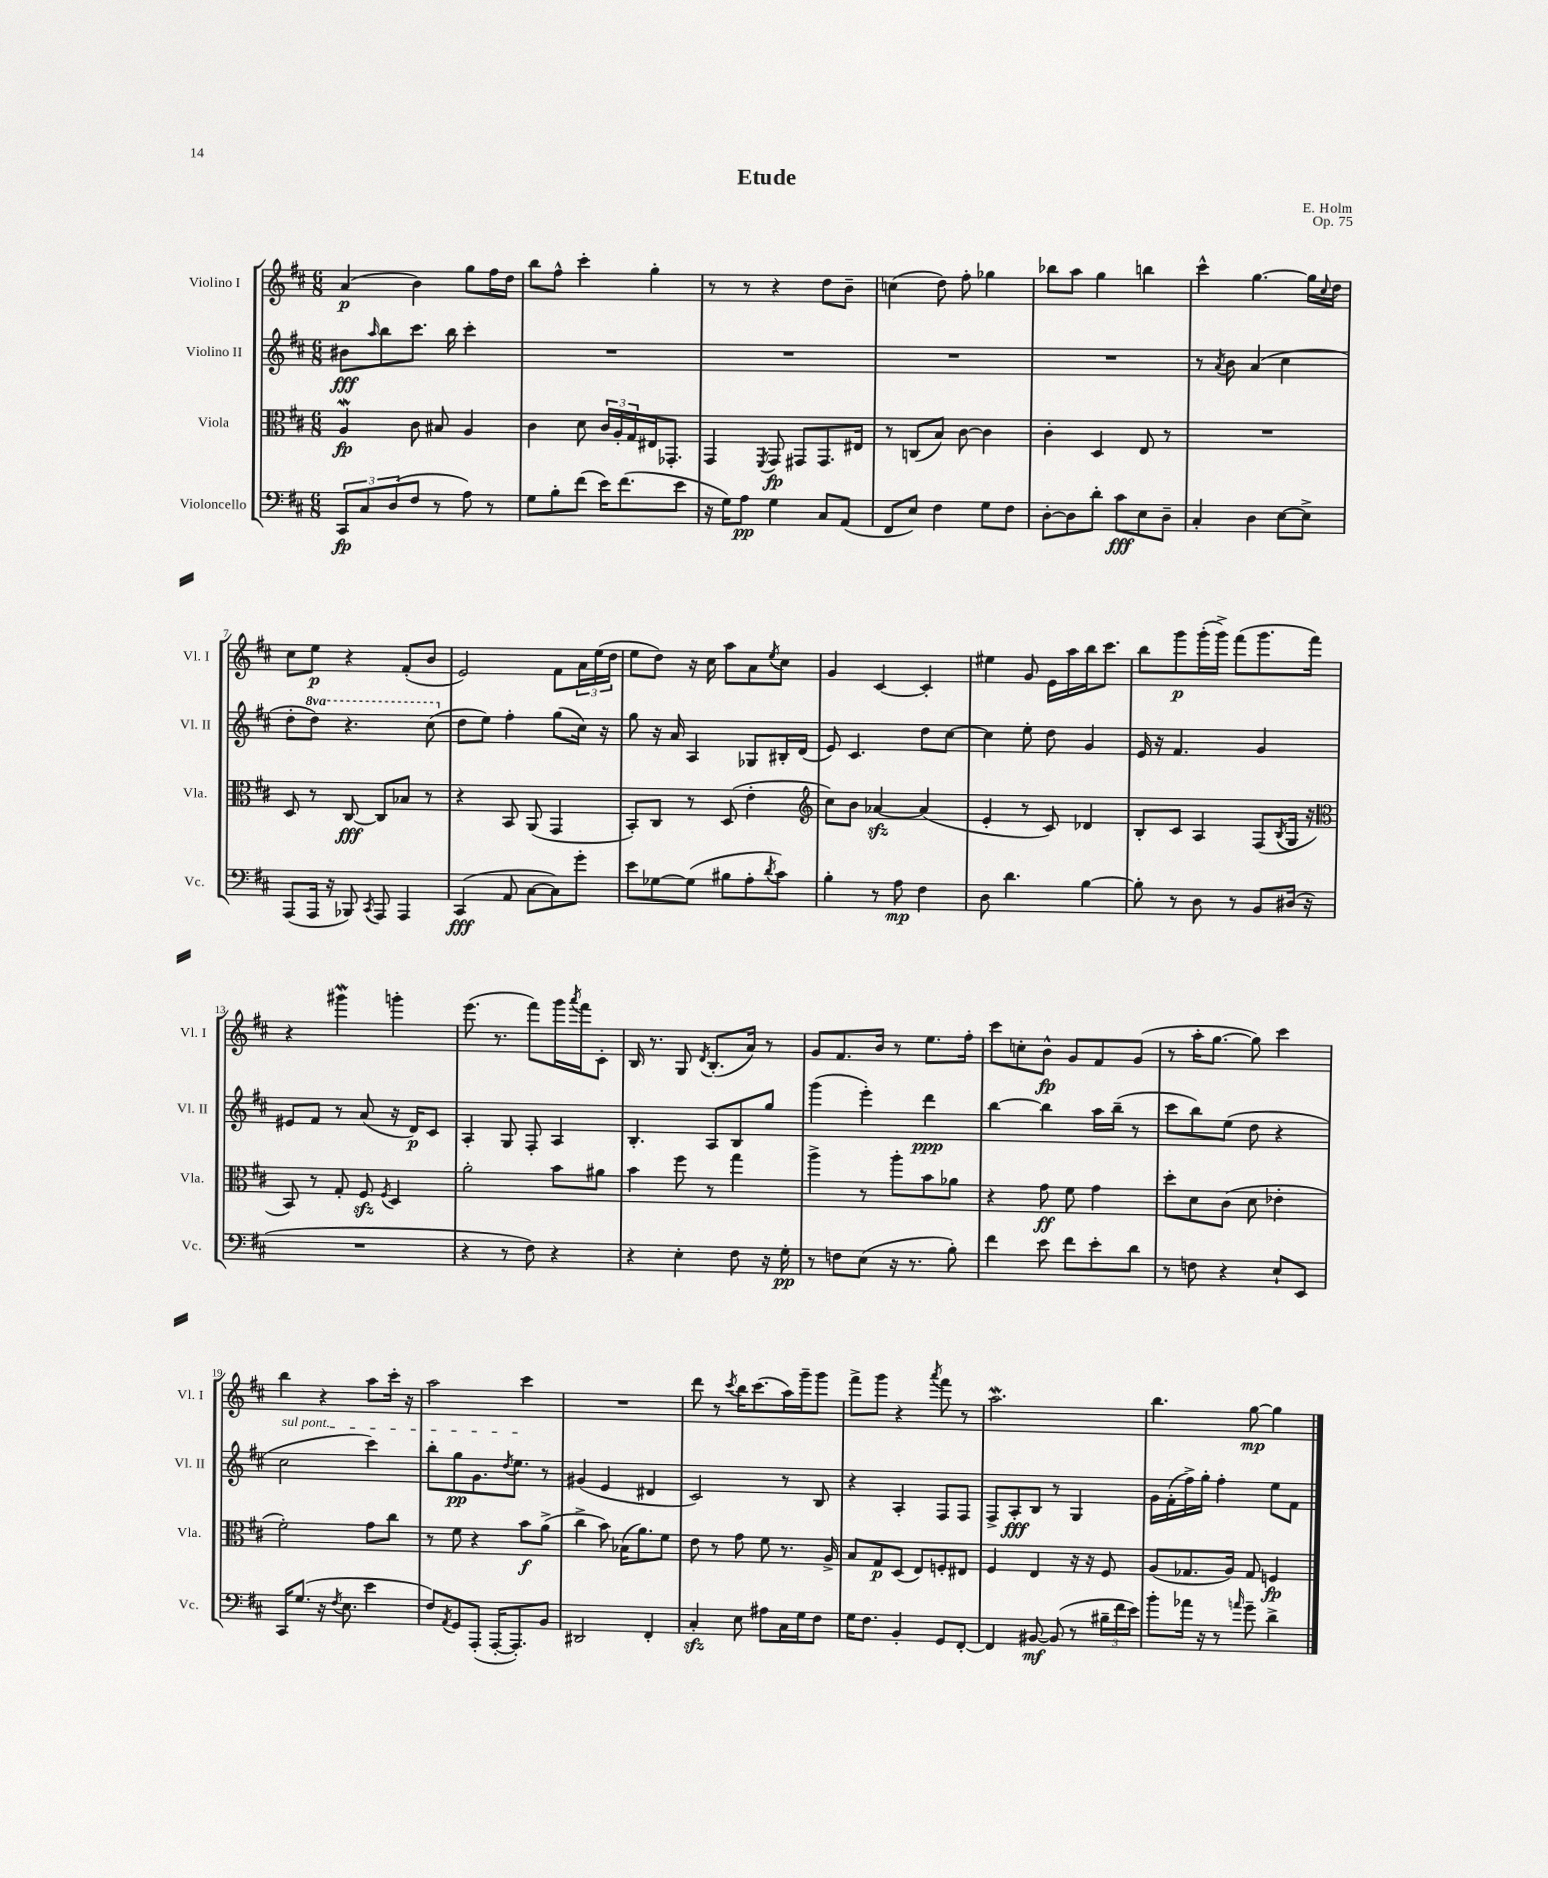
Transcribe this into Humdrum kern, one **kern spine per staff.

**kern	**kern	**kern	**kern
*staff4	*staff3	*staff2	*staff1
*clefF4	*clefC3	*clefG2	*clefG2
*k[f#c#]	*k[f#c#]	*k[f#c#]	*k[f#c#]
*M6/8	*M6/8	*M6/8	*M6/8
12CC#/L	4A/	8b#\L	(4a/
12C#/	.	.	.
.	.	16qqaa/	.
.	.	8bb\	.
(12D/	.	.	.
8F#/J	8c#\	8.ccc#\J	4b\)
8r	8B#/	.	.
.	.	16bb\	.
8A\)	4A/	4ccc#'\	8gg\L
8r	.	.	16ff#\L
.	.	.	16dd\JJ
=	=	=	=
8G\L	4c#\	2.r	8bb\L
8B'\	.	.	8ff#^^\J
(8f#\J	8d\	.	4ccc#'\
16e\LK)	24c#/LL	.	.
.	24A'/	.	.
(8.f#\	.	.	.
.	24G/	.	.
.	16E#/J	.	4gg'\
.	8.GG-'/J	.	.
8e\J	.	.	.
=	=	=	=
16r	4GG/	2.r	8r
16G\LK)	.	.	.
8A\J	.	.	8r
.	8qFF#/	.	.
4G\	8GG/	.	4r
.	8GG#/L	.	.
8C#/L	8.GG#/	.	8dd\L
(8AA/J	.	.	8b~\J
.	16E#/Jk	.	.
=	=	=	=
8FF#/L	8r	2.r	(4cc\
8E/J)	(8C/L	.	.
4F#\	8B/J)	.	8dd\)
.	[8c#\	.	8ff#'\
8G\L	4c#\]	.	4gg-\
8F#\J	.	.	.
=	=	=	=
[8D'\L	4c#'\	2.r	8bb-\L
8D\]	.	.	8aa\J
8d'\J	4D/	.	4gg\
8c#\L	.	.	.
8E\	8E/	.	4bb\
8D~\J	8r	.	.
=	=	=	=
4C#'/	2.r	8r	4ccc#^^\
.	.	8qa/	.
.	.	8b\	.
4D\	.	(4a/	[4.gg\
[8E\L	.	4cc#\	.
8E^\]J	.	.	16gg\]LL
.	.	.	8qqcc#/
.	.	.	16dd\JJ
=	=	=	=
(8AAA/L	8D/	8dd'\L	8cc#\L
16AAA/Jk	8r	8ddd\J)	8ee\J
16r	.	.	.
8BBB-/)	[8C#/	4.r	4r
8qCC#/	.	.	.
8AAA/	8C#/]L	.	.
4AAA/	8B-/J	.	(8f#'/L
.	8r	(8ccc#\	8b/J
=	=	=	=
(4CC#/	4r	8dd\L	2e/)
.	.	8ee\J)	.
8AA/	8BB/	4ff#'\	.
[8C#\L	(8AA/	.	.
8C#\])	4GG/	(8gg\L	8f#\L
8g'\J	.	16cc#\Jk)	24a\L
.	.	.	(24ee\
.	.	16r	.
.	.	.	24dd\JJ
=	=	=	=
8e\L	8BB'/L)	8gg\	8ee\L
[8G-\	8C#/J	16r	8dd\J)
.	.	16a/	.
(8G-\]J	8r	4A/	16r
.	.	.	16cc#\
8B#\L	(8D/	.	8aa\L
8A'\	4e'\	8G-/L	8a\
8qd/	.	.	8qee/
8c#\J)	.	16B#'/L	8cc#\J
.	.	(16d/JJ	.
=	=	=	=
*	*clefG2	*	*
4B'\	8cc#\L)	8e/)	4g/
.	8b\J	4.c#/	.
8r	[4a-/	.	[4c#/
8A\	.	.	.
4F#\	(4a-/]	8dd\L	4c#'/]
.	.	[8cc#\J	.
=	=	=	=
8D\	4e'/	4cc#\]	4ee#\
4.d\	.	.	.
.	8r	8ee'\	8g/
.	8c#/)	8dd\	16e\LL
.	.	.	16aa\
[4B\	4d-/	4g/	16bb\J
.	.	.	8.ccc#\J
=	=	=	=
8B'\]	8B'/L	16e/	8bb\L
.	.	16r	.
8r	8c#/J	4.f#/	8ggg\
8D\	4A/	.	(16ggg'\L
.	.	.	16ggg^\JJ)
8r	.	.	(8fff#\L
8BB/L	(8F#/L	4g/	8.ggg\
.	8qB/	.	.
(16D#/Jk	16G/Jk	.	.
16r	16r	.	16fff#\Jk)
=	=	=	=
*	*clefC3	*	*
2.r	8BB/)	8e#/L	4r
.	8r	8f#/J	.
.	8G'/	8r	4ggg#\
.	8F#/	(8a/	.
.	8qF#/	.	.
.	4D/	16r	4ggg'\
.	.	16d/LK)	.
.	.	8c#/J	.
=	=	=	=
4r	2a'\	4A'/	(8.eee\
.	.	.	8.r
8r	.	8G/	.
8F#\)	.	8F#'/	8fff#\L)
4r	8b\L	4A/	16ggg\L
.	.	.	8qaaa/
.	.	.	16fff#\J
.	8a#\J	.	8c#'\J
=	=	=	=
4r	4b\	4.B'/	16B/
.	.	.	8.r
4E'\	8ff#\	.	8G/
.	.	.	8qd/
.	8r	8A/L	(8.B'/L
8F#\	4gg\	8B/	.
.	.	.	16a/Jk)
16r	.	8gg/J	8r
16G'\	.	.	.
=	=	=	=
8r	4aa^\	(4ggg\	8g/L
8F\L	.	.	8.f#/
(8E\J	8r	4eee'\)	.
.	.	.	16b/Jk
16r	8aa'\L	.	8r
8.r	.	.	.
.	8b\	4ddd\	8.ee\L
8B'\)	8a-\J	.	.
.	.	.	16ff#'\Jk
=	=	=	=
4f#\	4r	[4bb\	8ccc#\L
.	.	.	8cc'\
8e\	8g\	4bb\]	8b^^\J
8f#\L	8f#\	.	8g/L
8e'\	4g\	16aa\LL	8f#/
.	.	(16bb~\JJ	.
8d\J	.	8r	(8g/J
=	=	=	=
8r	8dd'\L	8ccc#\L	8r
8F\	8d\	8bb\)	16aa'\LK
.	.	.	[8.gg\J
4r	(8c#\J	(8ee\J	.
.	8d\	8dd\	8gg\])
8E`/L	4e-'\	4r	4ccc#\
8EE/J	.	.	.
=	=	=	=
16CC#/LK	2f#'\)	2cc#\	4bb\
(8.G/J	.	.	.
16r	.	.	4r
8qF#/	.	.	.
8.E\	.	.	.
4e\	8g\L	4ccc#\)	8aa\L
.	8cc#\J	.	16ccc#'\Jk
.	.	.	16r
=	=	=	=
8F#/L)	8r	8bb'\L	2aa\
8qAA/	.	.	.
8GG/	8f#\	8gg\	.
(8AAA'/J	4r	8.g\	.
[16AAA'/LK	.	.	.
.	.	8qdd/	.
8.AAA'/])	.	8.ee\J	.
.	8b\L	.	4ccc#\
8BB/J	(8a^\J	8r	.
=	=	=	=
2DD#/	4cc#^\	(4g#/	2.r
.	8b\)	4e/	.
.	(16B-\LK	.	.
.	8.a\)	.	.
4FF#'/	.	4d#/	.
.	8f#\J	.	.
=	=	=	=
4C#'/	8e\	2c#/)	8ddd\
.	8r	.	8r
.	.	.	8qccc#/
8E\	8g\	.	16bb\LK
.	.	.	(8.ccc#\
8A#\L	8f#\	.	.
16C#\L	8.r	8r	16aa\L)
16G\J	.	.	16ggg~\J
8F#\J	.	8B/	8ggg\J
.	16A^/	.	.
=	=	=	=
16G\LK	8B/L	4r	8fff#^\L
8.F#\J	.	.	.
.	8G/	.	8ggg\J
4BB'/	(8D/J	4A'/	4r
.	8E/L)	.	.
.	.	.	8qaaa/
8GG/L	8F'/	8F#/L	8fff#\
[8FF#'/J	8E#/J	8F#/J	8r
=	=	=	=
4FF#/]	4F#/	8F#^/L	2.aa\
.	.	8A'/	.
[8BB#/	4E/	8B/J	.
(8BB#/]	.	8r	.
8r	16r	4G/	.
.	16r	.	.
24B#~\LL	8F#/	.	.
24f#\	.	.	.
24e\JJ)	.	.	.
=	=	=	=
8b'\L	(8A/L	16g\LL	4.bb\
.	.	(16f#'\	.
16a-\Jk	8.G-/	16ff#^\)	.
16r	.	16gg'\JJ	.
8r	.	4ff#'\	.
.	16A/Jk)	.	.
16qqa/	.	.	.
8g~\	8G-/	.	[8gg\
4d^\	4F/	8ee\L	4gg\]
.	.	8f#\J	.
==	==	==	==
*-	*-	*-	*-
